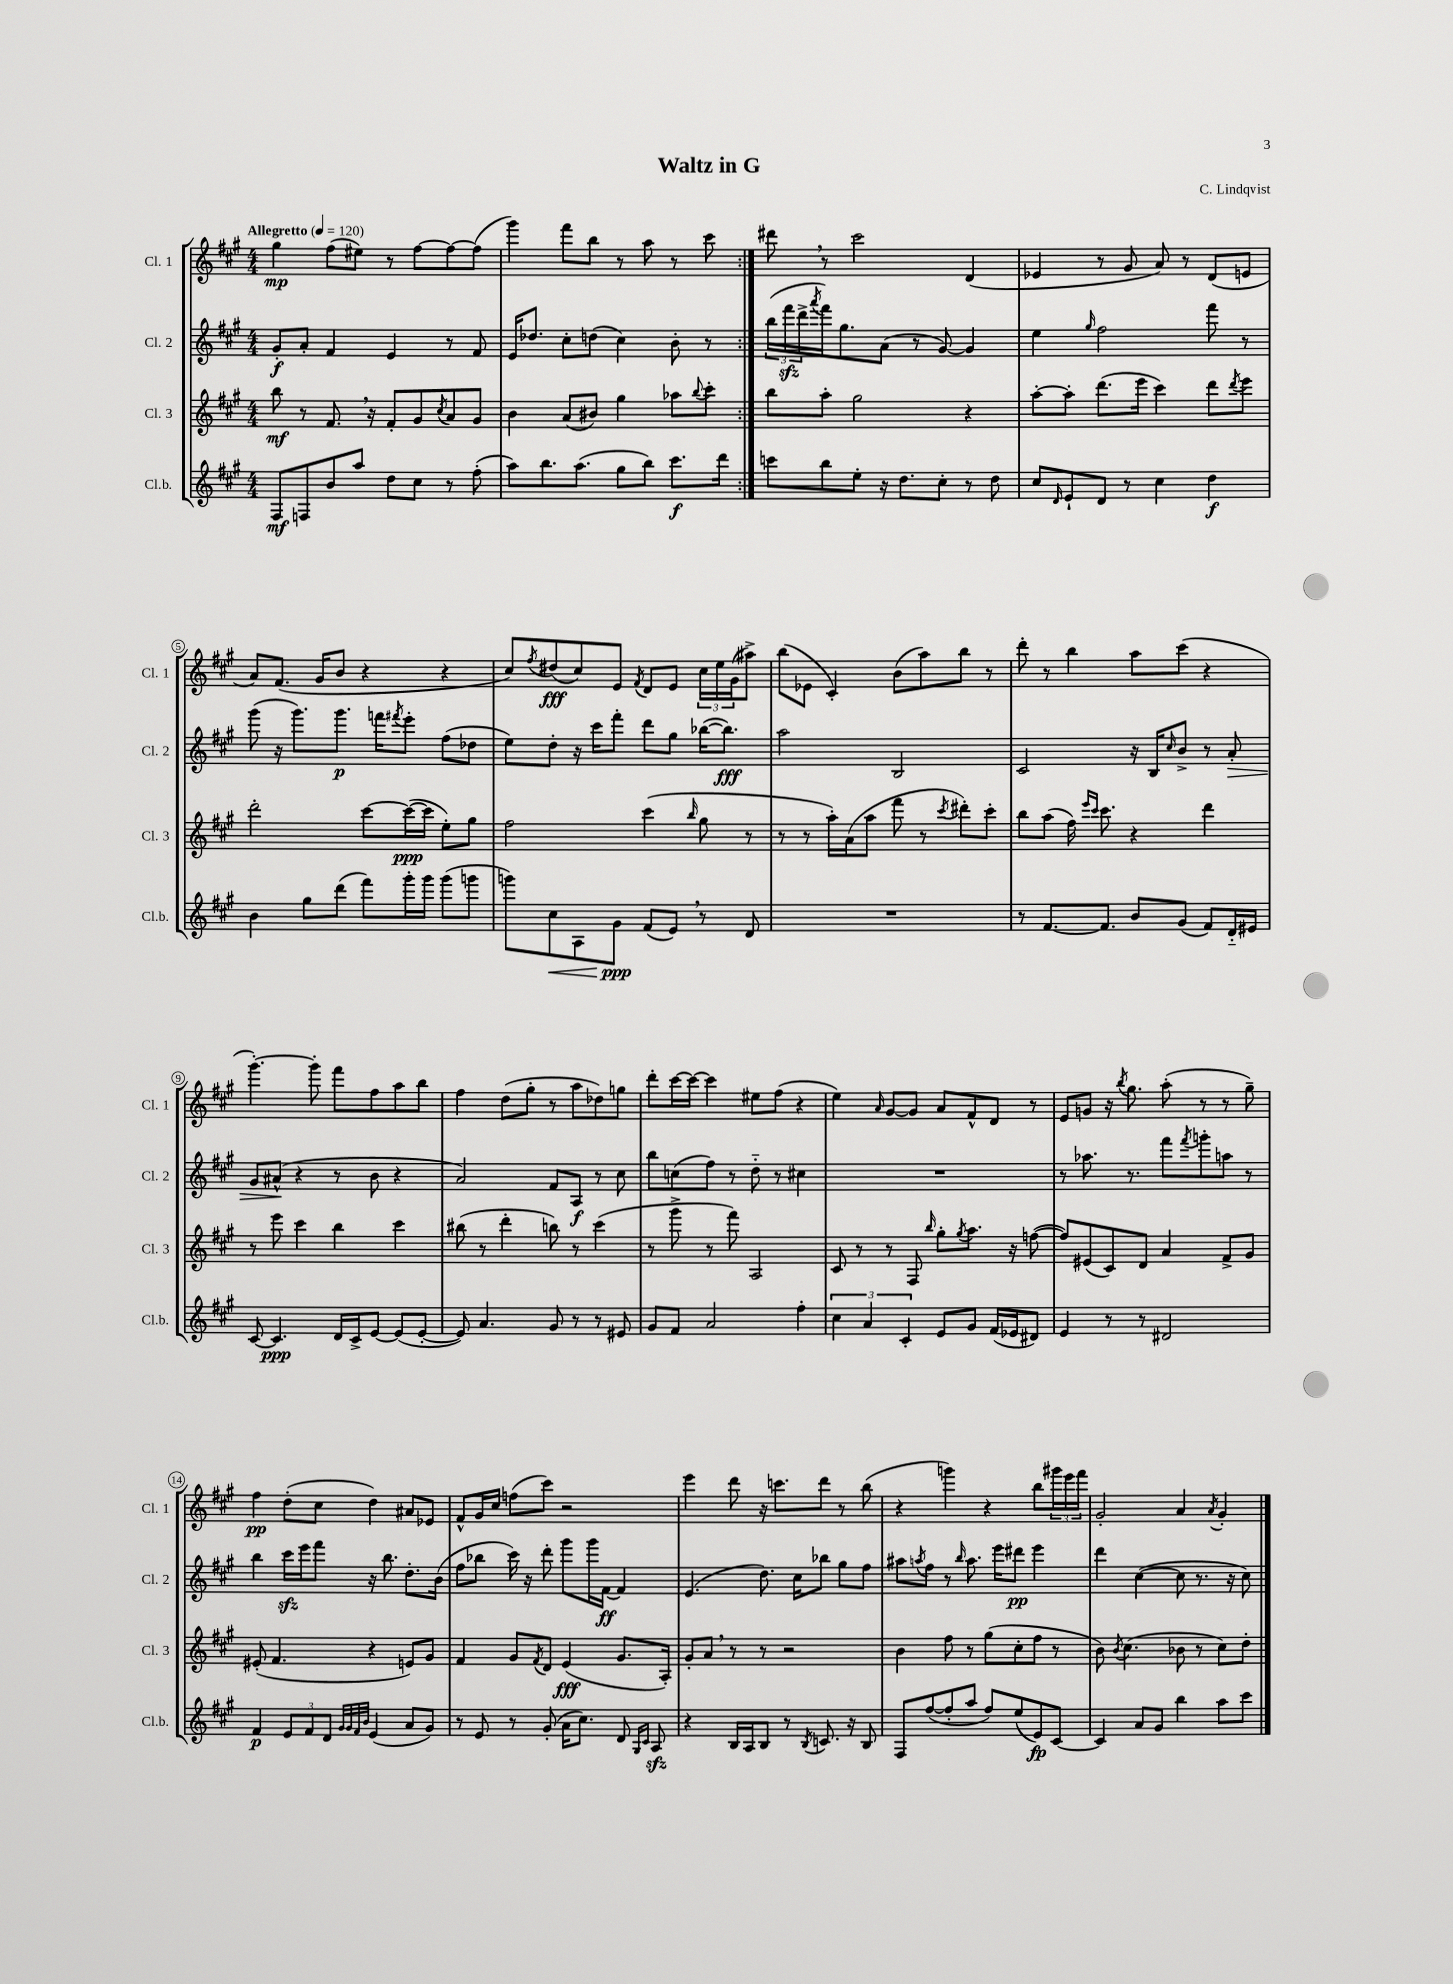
\header { title = "Waltz in G" composer = "C. Lindqvist" }
<<
\new StaffGroup <<
\new Staff = "s0" \with { instrumentName = "Cl. 1" shortInstrumentName = "Cl. 1" } {
    \clef treble \key a \major \numericTimeSignature \time 4/4 \tempo "Allegretto" 4 = 120
    \repeat volta 2 { gis''4\mp fis''8( eis''8) r8 fis''8~ fis''8~ fis''8( |
    gis'''4) fis'''8 b''8 r8 a''8 r8 cis'''8 | }
    dis'''8 \breathe r8 cis'''2 d'4( |
    ees'4 r8 gis'8 a'8) r8 d'8( e'8 |
    a'8) fis'8.( gis'16 b'8 r4 r4 |
    cis''8) \acciaccatura { fis''8 } dis''8\fff( cis''8) e'8 \acciaccatura { fis'8 } d'8 e'8 \tuplet 3/2 { cis''16 e''16 gis'16( } ais''8->) |
    b''8( ees'8 cis'4-.) b'8( a''8) b''8 r8 |
    d'''8-. r8 b''4 a''8 cis'''8( r4 |
    gis'''4.~-.) gis'''8-. fis'''8 fis''8 a''8 b''8 |
    fis''4 d''8( gis''8-. r8 a''8 des''8) g''8 |
    d'''8-. cis'''16~ cis'''16~ cis'''4 eis''8 fis''8( r4 |
    e''4) \grace { a'16 } gis'8~ gis'8 a'8 fis'8-^ d'8 r8 |
    e'8 g'8 r16 \acciaccatura { b''8 } gis''8. a''8-.( r8 r8 gis''8--) |
    fis''4\pp d''8-.( cis''8 d''4) ais'8 ees'8 |
    fis'8-^ gis'16 cis''16 f''8( cis'''8) r2 |
    e'''4 d'''8 r16 c'''8. d'''8 r8 b''8( |
    r4 g'''4) r4 b''8 \tuplet 3/2 { gis'''16 e'''16 fis'''16 } |
    gis'2-. a'4 \acciaccatura { a'8 } gis'4-. \bar "|." |
}
\new Staff = "s1" \with { instrumentName = "Cl. 2" shortInstrumentName = "Cl. 2" } {
    \clef treble \key a \major \numericTimeSignature \time 4/4
    \repeat volta 2 { gis'8-.\f a'8-. fis'4 e'4 r8 fis'8 |
    e'16 des''8. cis''8-. d''8( cis''4) b'8-. r8 | }
    \tuplet 3/2 { b''16( fis'''16\sfz d'''16-> } \acciaccatura { a'''8 } fis'''16) gis''8. a'8( r8 gis'8~) gis'4 |
    e''4 \grace { gis''16 } fis''2 fis'''8 r8 |
    gis'''8( r16 gis'''8.) gis'''8.\p f'''16 \acciaccatura { fis'''8 } e'''8-. fis''8( des''8 |
    e''8) d''8-. r16 cis'''16 fis'''8-. d'''8 gis''8 bes''16~( bes''8.\fff) |
    a''2 b2 |
    cis'2 r16 b16 \grace { cis''16 } b'8-> r8 a'8-.\> |
    gis'8 ais'8-^\!( r4 r8 b'8 r4 |
    a'2) fis'8 a8\f r8 cis''8 |
    b''8 c''8( fis''8) r8 d''8-_ r8 cis''4 |
    R1 |
    r8 aes''8. r8. fis'''8 \acciaccatura { fis'''8 } g'''8-. a''8 r8 |
    b''4 cis'''16\sfz e'''16 fis'''8 r16 b''8. d''8.-. b'16( |
    fis''8 bes''8 cis'''16) r16 d'''8-. gis'''8 gis'''16 fis'16~\ff fis'4 |
    e'4.( d''8.) cis''16 bes''8 gis''8 fis''8 |
    ais''8 \acciaccatura { a''8 } fis''8 r8 \grace { b''16 } a''8. e'''16 dis'''8\pp e'''4 |
    d'''4 cis''4~( cis''8 r8. r16 cis''8) \bar "|." |
}
\new Staff = "s2" \with { instrumentName = "Cl. 3" shortInstrumentName = "Cl. 3" } {
    \clef treble \key a \major \numericTimeSignature \time 4/4
    \repeat volta 2 { b''8\mf r8 fis'8. \breathe r16 fis'8-. gis'8 \acciaccatura { cis''8 } a'8 gis'8 |
    b'4 a'8( bis'8) gis''4 aes''8 \appoggiatura { b''8 } cis'''8-. | }
    b''8 a''8-. gis''2 r4 |
    a''8~-. a''8-. d'''8.( e'''16 cis'''4) d'''8 \acciaccatura { d'''8 } e'''8 |
    d'''2-. cis'''8~ cis'''16~\ppp( cis'''16 e''8-.) gis''8 |
    fis''2 cis'''4( \grace { b''16 } gis''8 r8 |
    r8 r8 a''16-.) a'16( a''8 fis'''8 r8 \acciaccatura { cis'''8 } dis'''8-.) cis'''8-. |
    b''8 a''8( fis''16) \grace { e'''16 cis'''16 } cis'''8. r4 d'''4 |
    r8 e'''8 cis'''4 b''4 cis'''4 |
    bis''8( r8 d'''4-. b''8) r8 cis'''4( |
    r8 gis'''8-> r8 fis'''8) a2 |
    cis'8 r8 r8 fis8 \grace { b''16 } gis''8-. \acciaccatura { gis''8 } a''8. r16 f''8~( |
    f''8) eis'8( cis'8) d'8 a'4 fis'8-> gis'8 |
    eis'8-.( fis'4. r4 e'8) gis'8 |
    fis'4 gis'8 \acciaccatura { fis'8 } d'8 e'4\fff( gis'8. a16-.) |
    gis'8-. a'8 \breathe r8 r8 r2 |
    b'4 fis''8 r8 gis''8( cis''8-. fis''8 r8 |
    b'8) \acciaccatura { b'8 } cis''4.( bes'8 r8 cis''8) d''8-. \bar "|." |
}
\new Staff = "s3" \with { instrumentName = "Cl.b." shortInstrumentName = "Cl.b." } {
    \clef treble \key a \major \numericTimeSignature \time 4/4
    \repeat volta 2 { fis8\mf f8 b'8 a''8 d''8 cis''8 r8 fis''8-.( |
    a''8) b''8. a''8.( gis''8 b''8) cis'''8.\f d'''16 | }
    c'''8 b''8 e''8-. r16 d''8. cis''8-. r8 d''8 |
    cis''8 \grace { d'16 } e'8-! d'8 r8 cis''4 d''4\f |
    b'4 gis''8 d'''8( fis'''8) gis'''16-. gis'''16 gis'''8( g'''8 |
    g'''8) cis''8\< a8 gis'8\ppp\! fis'8( e'8) \breathe r8 d'8 |
    R1 |
    r8 fis'8.~ fis'8. b'8 gis'8( fis'8) d'16-_ eis'16 |
    cis'8~ cis'4.\ppp d'16 cis'16-> e'8~ e'8( e'8~-. |
    e'8) a'4. gis'8 r8 r8 eis'8 |
    gis'8 fis'8 a'2 fis''4-. |
    \tuplet 3/2 { cis''4 a'4 cis'4-. } e'8 gis'8 fis'16( ees'16 dis'8) |
    e'4 r8 r8 dis'2 |
    fis'4\p \tuplet 3/2 { e'8 fis'8 d'8 } \grace { gis'32 gis'32 fis'32 b'32 } e'4( a'8 gis'8) |
    r8 e'8 r8 gis'8-.( a'16 cis''8.) d'8 \grace { gis16 cis'16 } a8\sfz |
    r4 b16 a16 b8 r8 \acciaccatura { b8 } c'8. r16 b8 |
    fis8 fis''8~( fis''8-. a''8 fis''8) e''8( e'8\fp) cis'8~ |
    cis'4 a'8 gis'8 b''4 a''8 cis'''8 \bar "|." |
}
>>
>>
\layout { \context { \Score \override BarNumber.stencil = #(make-stencil-circler 0.1 0.3 ly:text-interface::print) } }
